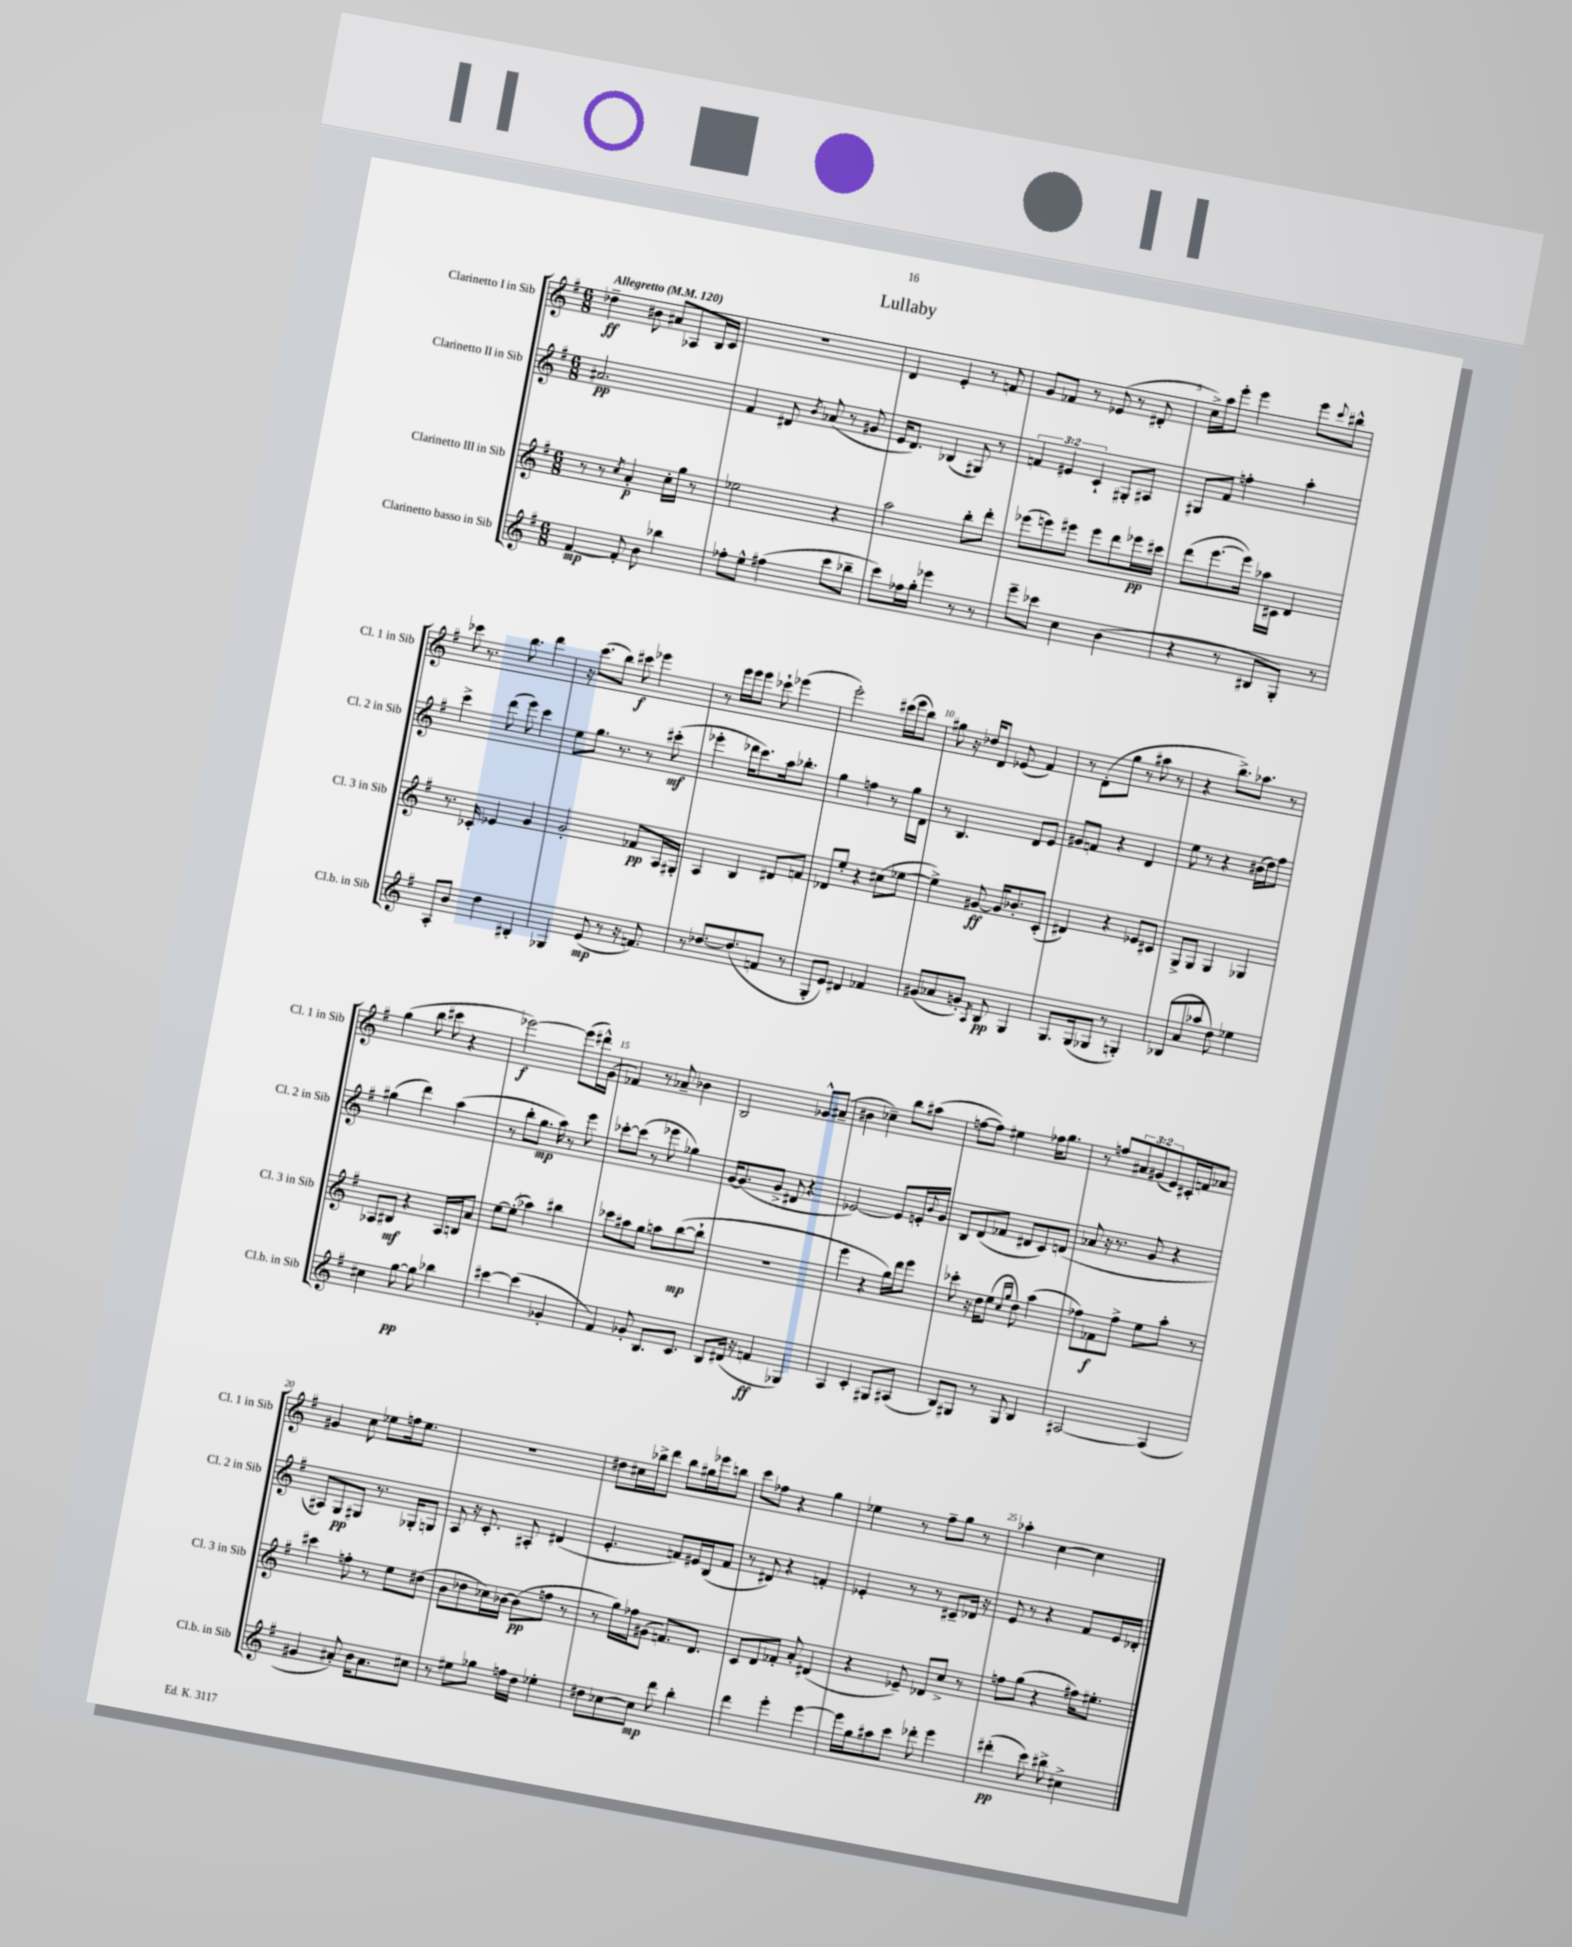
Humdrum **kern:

**kern	**kern	**kern	**kern
*staff4	*staff3	*staff2	*staff1
*clefG2	*clefG2	*clefG2	*clefG2
*k[f#]	*k[f#]	*k[f#]	*k[f#]
*M6/8	*M6/8	*M6/8	*M6/8
*MM120	*MM120	*MM120	*MM120
[4f#	8r	2.a#	4dd-~
.	8r	.	.
.	8qcc	.	.
8f#']	4a'	.	8b#
8b	.	.	8a#
4bb-	16cc'	.	8A-
.	16gg	.	.
.	8r	.	16B
.	.	.	16c
=	=	=	=
8ff-'	2ee-	4f#	2.r
8ee^^	.	.	.
(4ff#	.	8d#	.
.	.	8qb	.
.	.	(8a-	.
8ccc	4r	8r	.
8bb-~	.	8g#	.
=	=	=	=
8ccc)	2aa	16e	4d
.	.	8.d)	.
16ff-	.	.	.
16gg'	.	.	.
4eee-	.	(4B-	4e'
8r	8bb'	8G#)	8r
8r	8ddd'	8r	8f
=	=	=	=
8eee~	(8eee-	6f	8g
8ccc-	8eee)	.	8f-
.	.	6e#	.
4cc	8eee#	.	8r
.	.	6c`	.
.	8eee#	.	(8e-
(4b	8ddd	8G#'	8r
.	16eee-	8A#	8d#'
.	16ccc#	.	.
=	=	=	=
4r	(8ddd	8G#	16cc^)
.	.	.	16aa
.	[8.eee	8f#	8eee'
8r	.	4ff'	4eee
.	16eee])	.	.
8B#	16aa-	.	.
.	16c#	.	.
8G')	4d	4aa'	8eee
.	.	.	8qqccc
8r	.	.	8bb#^^
=	=	=	=
8A'	8.r	4ccc^	8ccc-
8b	.	.	8.r
.	16c-'	.	.
4dd	4e-	(8ddd	.
.	.	.	8.bb
.	.	8eee)	.
4B#'	4g	4ccc	4ddd
=	=	=	=
4G-	2g'	8ee	16r
.	.	.	(8.ccc
.	.	8.gg	.
(8e	.	.	8bb)
.	.	8.r	.
8r	.	.	8ccc#
16r	8f-	8r	4eee-
8.f)	.	.	.
.	16A	(8ccc#'	.
.	16G#'	.	.
=	=	=	=
8r	4A	4eee-'	8r
[8.dd-	.	.	16eee
.	.	.	16eee
.	4B	16ddd-	8eee
(8.dd-]	.	8.ccc)	.
.	.	.	8ccc-`
8f	8d#	16aa	(4eee-
.	.	8.bb-'	.
8r	8f	.	.
=	=	=	=
8G'	8d-	4gg	2eee')
8e)	8ee'	.	.
4d#	4r	4ff	.
4f-	(8cc#	8r	(16ccc#
.	.	.	16eee
.	[8ee-	16gg	8bb)
.	.	16d	.
=	=	=	=
(8g#	4ee-^])	8r	8gg#
8a-	.	4.B	16r
.	.	.	16dd-
8g')	[8g#	.	8d
8qA	.	.	.
8B	16g#]	.	(8e-
.	8.b-'	.	.
4G	.	8d	4f#)
.	(8c'	8e	.
=	=	=	=
8.G	4d#)	8g#	8r
.	.	8f	(8d'
(16G	.	.	.
8G-	4r	4r	8gg
8r	.	.	8r
4G')	8e-	4d	8aa#
.	8c#	.	8r
=	=	=	=
(8B-	8G^	8ee	4r
8a	8G	8r	.
8aa-	4G	4r	8.bb^)
8dd)	.	.	.
.	.	.	8.aa-
4ee-	4G-	(16b#	.
.	.	16dd)	.
.	.	8ff#	8r
=	=	=	=
4cc#	8A-	(4gg#	(4gg
.	8B#	.	.
[8gg	4r	4ddd)	8bb
8gg]	.	.	8ccc#
4bb-	16A-	(4aa	4r
.	16B	.	.
.	8a	.	.
=	=	=	=
[4ccc#	[8ee	8r	[2eee-)
.	(8ee']	8bb'	.
(4ccc#]	4aa-)	8.gg	.
.	.	16aa)	.
4g-'	4bb#	8r	(8eee-]
.	.	8eee	16ddd#^^)
.	.	.	(16g
=	=	=	=
4f#)	8ccc-	[8ccc-'	4f-)
.	8aa#	(8ccc-]	.
8g-'	8gg	8r	8r
8.B	8aa	8eee-	8a-~
.	([8bb	4gg-)	4b-
8.c	.	.	.
.	8bb`]	.	.
=	=	=	=
8B	2.r	[16g	2B
.	.	(8.g]	.
(16d#	.	.	.
16r	.	.	.
4f	.	8g^	.
.	.	8d#	.
4G-)	.	4r	8g-^^
.	.	.	(8a#~
=	=	=	=
4A	4eee	[2e-)	4b#
4c'	4r	.	4cc-~)
8G#	16gg)	8e-]	8bb
.	16ddd	.	.
(8A#	8eee	16e'	(8aa#
.	.	8qqb	.
.	.	16g	.
=	=	=	=
8B)	8ccc-'	8B	[8ff
8G#	16r	(8d	8ff])
.	16dd	.	.
8r	(8ee	8f-	4ee#
.	16qqcc	.	.
.	16qqgg	.	.
8G#	8dd)	8d#	.
4B	(4aa	8c)	16ff-
.	.	.	8.gg
.	.	(8d	.
=	=	=	=
[2A#	8ff-)	8a-	8r
.	8f-	16r	8ff
.	.	8.r	.
.	8ff-^	.	12a#
.	.	.	(12g#
.	8ee	8g	.
.	.	.	12e)
(4A#]	8aa'	4r	16c#'
.	.	.	16f
.	8r	.	8a-
=	=	=	=
4g#	4ccc#	8A#)	4g#
.	.	8G	.
8a#')	8ff'	8G#	8cc
16b	8r	8.r	8ee-
8.a#	.	.	.
.	8ee	.	16ff
.	.	16G-'	8.ee-
8cc#	(8dd#	8G	.
=	=	=	=
8r	8b	8A	2.r
8ee#	8dd-	16r	.
.	.	8.c'	.
8gg-	16cc-)	.	.
.	[16b-	.	.
16ff	(8b-]	8A#'	.
16dd	.	.	.
4ee-'	8ff	(4d#	.
.	8r	.	.
=	=	=	=
8dd#	8r	4.e'	8dd#
[8cc-	16gg)	.	16cc#
.	16ff-	.	16bb-^
8cc-]	(8g#	.	8ddd
8ddd	8.f)	8f)	8bb-
4bb'	.	16e#	16gg#
.	8.d	(16B	16eee-
.	.	8f	8bb
=	=	=	=
4ddd	8c	8r	8ccc
.	8d	8d#)	8ff-
4eee'	8f-'	4r	4r
.	8a'	.	.
[4eee	(4d#	4f'	4gg
=	=	=	=
16eee]	4r	4e-'	4ee-
16gg	.	.	.
8aa#	.	.	.
8ccc	8e-~)	8r	8r
8ddd-'	8d-	8r	8ff#~
4eee	8cc^	8c#~	8gg
.	8r	16d-	8r
.	.	16r	.
=	=	=	=
(4ddd#'	8ff	8e	4aa-'
.	(8gg	8r	.
8ccc)	4r	4r	[4cc
8bb#^	.	.	.
4cc#^	16ff#)	8f#	4cc]
.	8.ee#'	.	.
.	.	16e	.
.	.	16d-'	.
==	==	==	==
*-	*-	*-	*-
